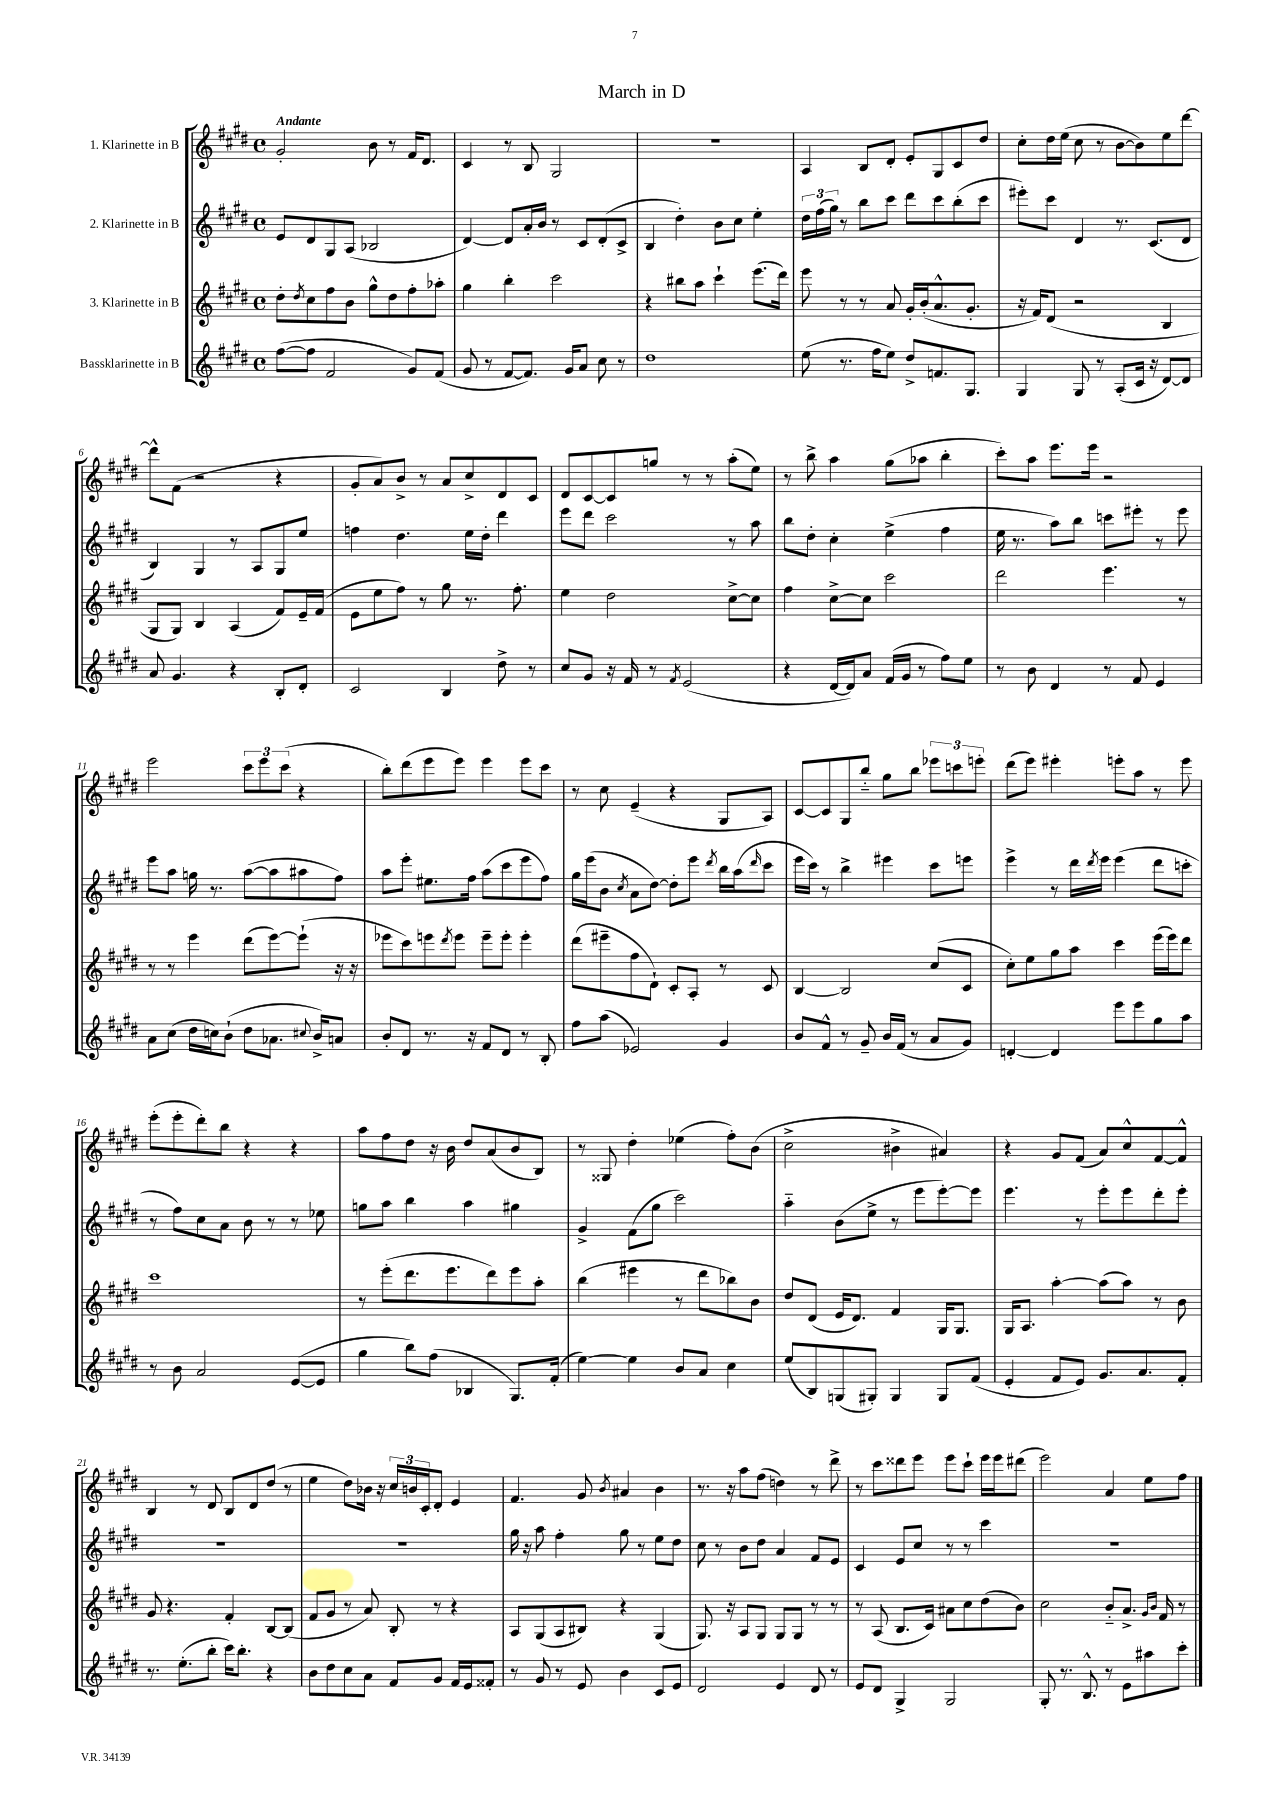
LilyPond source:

\header { title = "March in D" }
<<
\new StaffGroup <<
\new Staff = "s0" \with { instrumentName = "1. Klarinette in B" } {
    \clef treble \key e \major \defaultTimeSignature \time 4/4 \tempo "Andante"
    gis'2-. b'8 r8 fis'16 dis'8. |
    cis'4 r8 b8 gis2 |
    R1 |
    a4 b8 dis'8-. e'8-. gis8 cis'8 dis''8 |
    cis''8-. dis''16 e''16( cis''8 r8 b'8~ b'8) e''8 dis'''8~ |
    dis'''8-^ fis'8( r2 r4 |
    gis'8-. a'8) b'8-> r8 a'8 cis''8-> dis'8 cis'8 |
    dis'8 cis'8~ cis'8 g''8 r8 r8 a''8-.( e''8) |
    r8 b''8-> a''4 gis''8( aes''8 b''4-. |
    cis'''8-.) a''8 e'''8. e'''16 r2 |
    e'''2 \tuplet 3/2 { cis'''8 e'''8 cis'''8( } r4 |
    b''8-.) dis'''8( e'''8 e'''8) e'''4 e'''8 cis'''8 |
    r8 cis''8 e'4--( r4 gis8 a8) |
    cis'8~ cis'8 gis8 b''8-_ gis''8 b''8 \tuplet 3/2 { ees'''8 c'''8 e'''8-. } |
    dis'''8( e'''8) eis'''4-. e'''8-. a''8 r8 e'''8 |
    e'''8-.( e'''8-. dis'''8-.) b''8 r4 r4 |
    a''8 fis''8 dis''8 r16 b'16 dis''8 a'8( b'8 b8) |
    r8 gisis8 dis''4-. ees''4( fis''8-.) b'8( |
    cis''2-> bis'4-> ais'4) |
    r4 gis'8 fis'8( a'8) cis''8-^ fis'8~ fis'8-^ |
    b4 r8 dis'8 b8 dis'8 dis''8( r8 |
    e''4 dis''8) bes'16 r16 \tuplet 3/2 { cis''16 b'16 cis'16-. } dis'8-. e'4 |
    fis'4. gis'8 \acciaccatura { b'8 } ais'4 b'4 |
    r8. r16 a''8 fis''8( d''4) r8 dis'''8-> |
    r8 cis'''8 disis'''8 e'''8 e'''8 cis'''8-! e'''16 e'''16 dis'''8( |
    e'''2) a'4 e''8 fis''8 \bar "|." |
}
\new Staff = "s1" \with { instrumentName = "2. Klarinette in B" } {
    \clef treble \key e \major \defaultTimeSignature \time 4/4
    e'8 dis'8 gis8 a8( bes2 |
    dis'4~) dis'8 a'16-. b'16 r8 cis'8 dis'8-.( cis'8-> |
    b4 dis''4-.) b'8 cis''8 e''4-. |
    \tuplet 3/2 { dis''16 fis''16( gis''16) } r8 b''8 cis'''8 dis'''8 cis'''8 b''8-.( cis'''8 |
    eis'''8-.) cis'''8 dis'4 r8. cis'8.( dis'8 |
    b4) gis4 r8 a8 gis8 e''8 |
    f''4 dis''4. e''16 dis''16-. dis'''4 |
    e'''8 dis'''8 cis'''2 r8 a''8 |
    b''8 dis''8-. cis''4-. e''4->( fis''4 |
    e''16 r8. a''8) b''8 c'''8 eis'''8-. r8 eis'''8 |
    e'''8 a''8 g''16 r8. a''8~( a''8 ais''8 fis''8) |
    a''8 e'''8-. eis''8. fis''16 a''8( cis'''8 e'''8 fis''8) |
    gis''16 e'''16( b'8 \acciaccatura { cis''8 } a'8 dis''8~) dis''8-. e'''8 \acciaccatura { dis'''8 } b''16 a''16( \grace { dis'''16 } cis'''8 |
    e'''16 cis'''16) r8 b''4-> eis'''4 cis'''8 e'''8 |
    e'''4-> r8 dis'''16 \acciaccatura { dis'''8 } e'''16 e'''4( dis'''8 c'''8-. |
    r8 fis''8) cis''8 a'8 b'8 r8 r8 ees''8 |
    g''8 a''8 b''4 a''4 gis''4 |
    gis'4-> fis'8( gis''8 cis'''2) |
    a''4-_ b'8( e''8-> r8 e'''8 e'''8~-.) e'''8 |
    e'''4. r8 e'''8-. e'''8 dis'''8-. e'''8-. |
    R1 |
    R1 |
    gis''16 r16 a''8 fis''4-. gis''8 r8 e''8 dis''8 |
    cis''8 r8 b'8 dis''8 a'4 fis'8 e'8 |
    cis'4 e'8 cis''8 r8 r8 cis'''4 |
    R1 \bar "|." |
}
\new Staff = "s2" \with { instrumentName = "3. Klarinette in B" } {
    \clef treble \key e \major \defaultTimeSignature \time 4/4
    dis''8-. \acciaccatura { dis''8 } cis''8 fis''8 b'8 gis''8-^ dis''8 fis''8-. aes''8-. |
    gis''4 b''4-. cis'''2 |
    r4 bis''8 a''8 cis'''4-! e'''8.( dis'''16) |
    e'''8 r8 r8 a'8 gis'16-. b'16-.( a'8.-^ gis'8.-. |
    r16 fis'16) dis'8( r2 b4 |
    gis8 gis8) b4 a4( fis'8) e'16-- fis'16( |
    e'8 e''8 fis''8) r8 gis''8 r8. fis''8.-. |
    e''4 dis''2 cis''8~-> cis''8 |
    fis''4 cis''8~-> cis''8 cis'''2 |
    dis'''2 e'''4. r8 |
    r8 r8 e'''4 dis'''8( e'''8~) e'''8-!( r16 r16 |
    ees'''8 cis'''8) e'''8 \acciaccatura { dis'''8 } e'''8 e'''8-- e'''8-. e'''4-. |
    dis'''8( eis'''8-- fis''8 dis'8-!) cis'8-. a8-. r8 cis'8 |
    b4~ b2 cis''8( cis'8 |
    cis''8-.) e''8 gis''8 a''8 cis'''4 e'''16( e'''16) dis'''8 |
    cis'''1 |
    r8 e'''8-.( dis'''8. e'''8. dis'''8) e'''8 a''8-. |
    b''4( eis'''4 r8 dis'''8 bes''8) b'8 |
    dis''8 dis'8( e'16 dis'8.) fis'4 gis16 gis8. |
    gis16 a8. a''4~-. a''8( a''8) r8 b'8 |
    gis'8 r4. fis'4-. b8~ b8( |
    fis'8 gis'8 r8 a'8) b8-. r8 r4 |
    a8 gis8( a8 bis8) r4 gis4( |
    gis8.) r16 a8 gis8 gis8 gis8 r8 r8 |
    r8 a8( b8. cis'16) ais'8 cis''8 dis''8( b'8) |
    cis''2 b'8-_ a'8.-> \grace { gis'16 b'16 } fis'16 r8 \bar "|." |
}
\new Staff = "s3" \with { instrumentName = "Bassklarinette in B" } {
    \clef treble \key e \major \defaultTimeSignature \time 4/4
    fis''8~( fis''8 fis'2 gis'8) fis'8( |
    gis'8 r8 fis'8~ fis'8.) gis'16 a'8 cis''8 r8 |
    dis''1 |
    e''8( r8. fis''16 e''8) dis''8-> f'8. gis8. |
    gis4 gis8 r8 a8-.( cis'16 r16 dis'8~) dis'8 |
    a'8 gis'4. r4 b8-. dis'8-. |
    cis'2 b4 dis''8-> r8 |
    cis''8 gis'8 r16 fis'16 r8 \acciaccatura { fis'8 } e'2( |
    r4 dis'16~ dis'16) a'8 fis'16( gis'16 r8 fis''8) e''8 |
    r8 b'8 dis'4 r8 fis'8 e'4 |
    a'8 cis''8( dis''16 c''16) b'8-!( dis''8 aes'8. \appoggiatura { cis''8 } b'16->) a'8 |
    b'8-. dis'8 r8. r16 fis'8 dis'8 r8 b8-. |
    fis''8 a''8( ees'2) gis'4 |
    b'8 fis'8-^ r8 gis'8-- b'16 fis'16( r8 a'8 gis'8) |
    d'4~-. d'4 e'''8 e'''8 gis''8 a''8 |
    r8 b'8 a'2 e'8~( e'8 |
    gis''4 b''8) fis''8( bes4 gis8.) fis'16-.( |
    e''4~) e''4 b'8 a'8 cis''4 |
    e''8( b8) g8( gis8-.) gis4 gis8 fis'8( |
    e'4-. fis'8 e'8) gis'8. a'8. fis'8-. |
    r8. e''8.-.( b''8-. cis'''16) b''8.-. r4 |
    b'8 dis''8 cis''8 a'8 fis'8 gis'8 fis'16 e'16 fisis'8-. |
    r8 gis'8 r8 e'8 b'4 cis'8 e'8 |
    dis'2 e'4 dis'8 r8 |
    e'8 dis'8 gis4-> gis2 |
    gis8-. r8. b8.-^ r8 e'8 ais''8 cis'''8-. \bar "|." |
}
>>
>>
